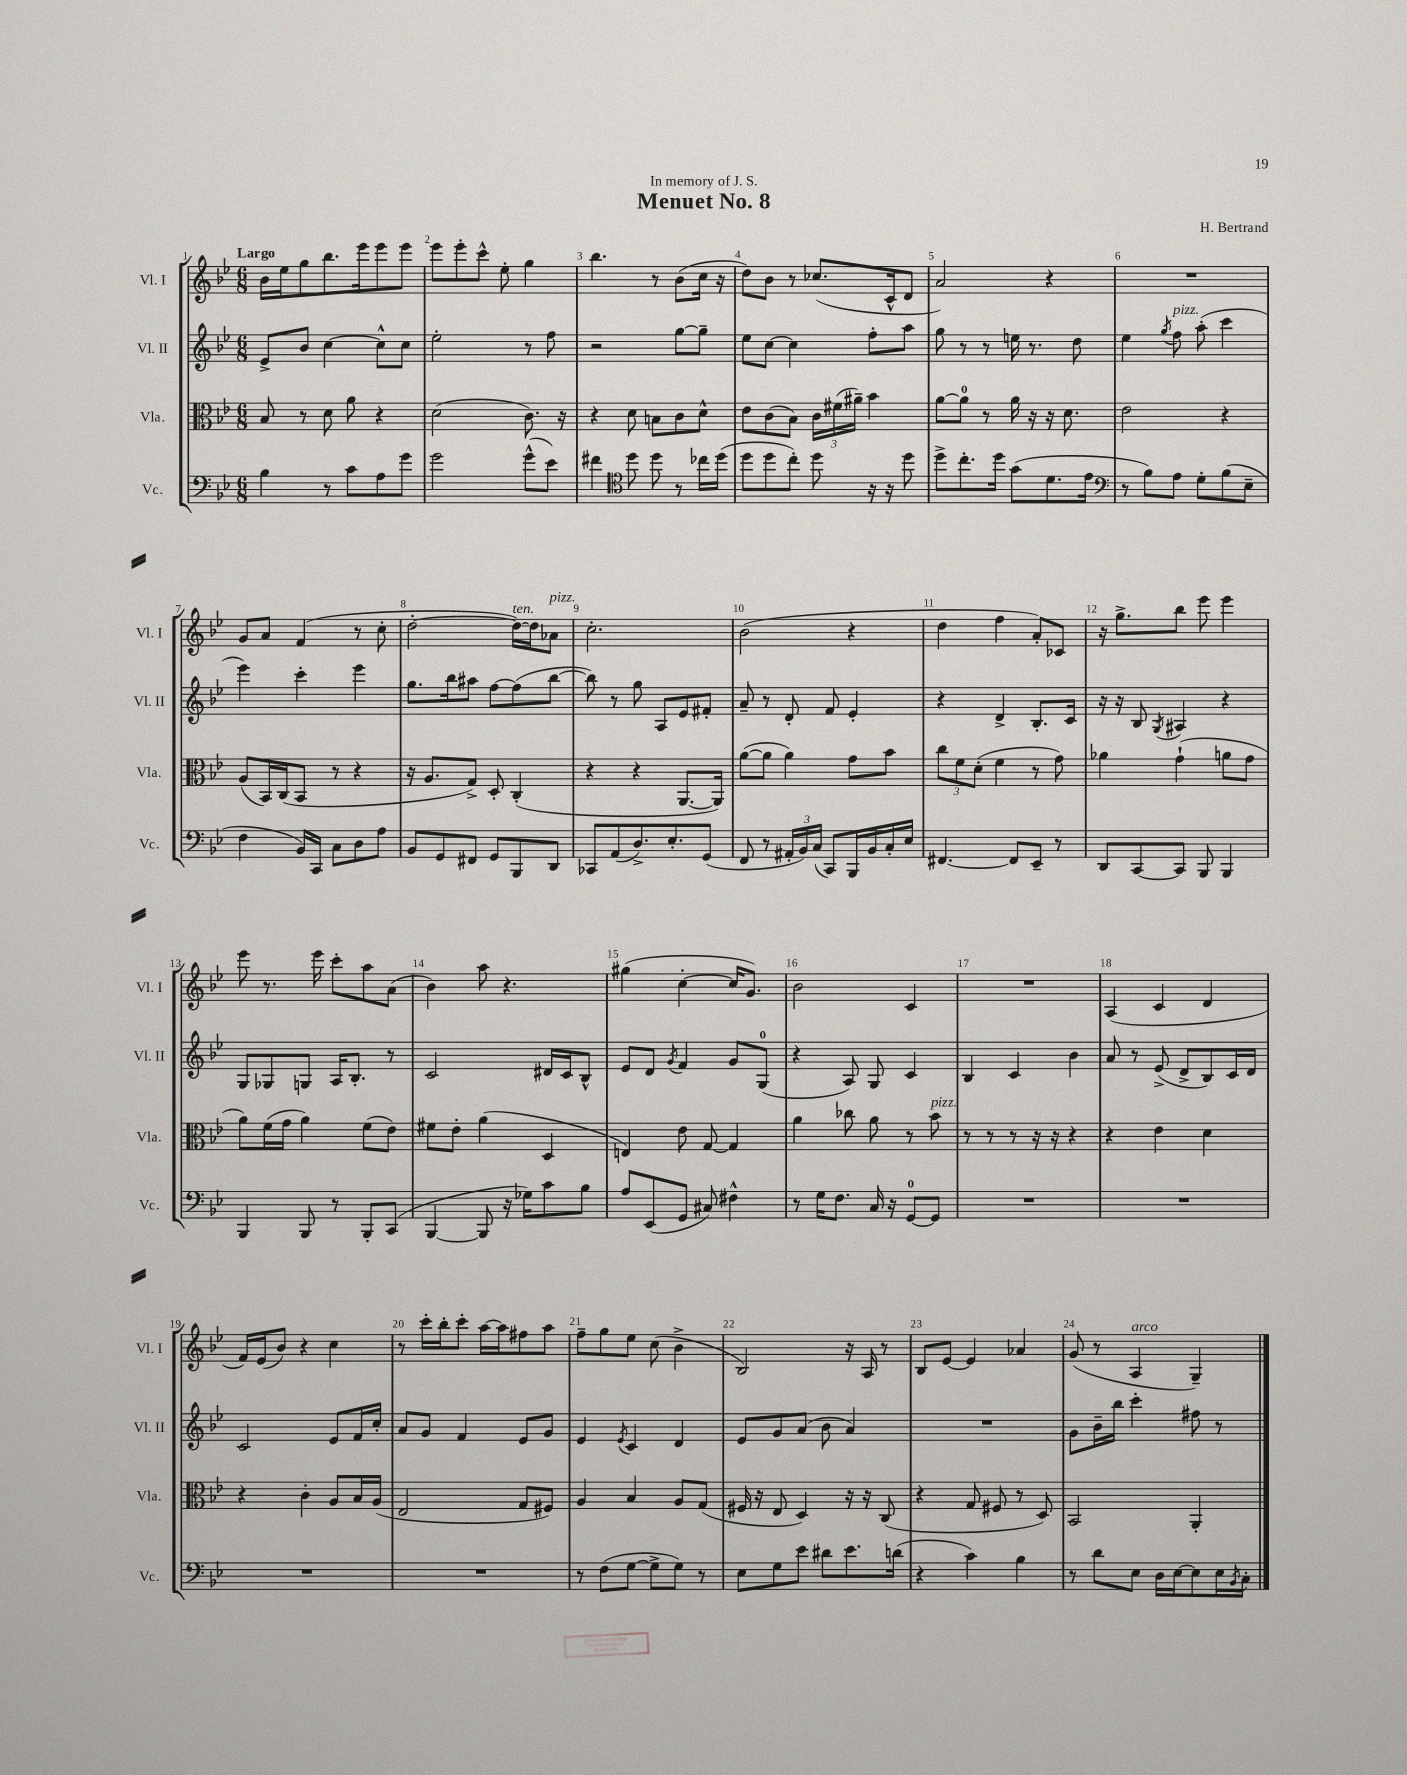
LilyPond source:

\header { title = "Menuet No. 8" composer = "H. Bertrand" dedication = "In memory of J. S." }
<<
\new StaffGroup <<
\new Staff = "s0" \with { instrumentName = "Vl. I" shortInstrumentName = "Vl. I" } {
    \clef treble \key bes \major \numericTimeSignature \time 6/8 \tempo "Largo"
    bes'16 ees''16 g''8 bes''8. ees'''16 ees'''8 ees'''8 |
    ees'''8 ees'''8-. c'''8-^ ees''8-. g''4 |
    bes''4. r8 bes'8( c''16 r16 |
    d''8) bes'8 r8 ces''8.( c'16-^ d'8 |
    a'2) r4 |
    R2. |
    g'8 a'8 f'4( r8 c''8-. |
    d''2~-. d''16~^\markup { \italic "ten." }) d''16 aes'8^\markup { \italic "pizz." } |
    c''2.-. |
    bes'2( r4 |
    d''4 f''4 a'8-.) ces'8 |
    r16 g''8.-> bes''8 ees'''8 ees'''4 |
    ees'''8 r8. ees'''16 c'''8-. a''8 a'8( |
    bes'4) a''8 r4. |
    gis''4( c''4~-. c''16 g'8.) |
    bes'2 c'4 |
    R2. |
    a4( c'4 d'4 |
    f'16) ees'16( bes'8) r4 c''4 |
    r8 c'''16-. bes''16-. c'''8-. a''16~ a''16 fis''8 a''8 |
    f''8-- g''8 ees''8 c''8( bes'4-> |
    bes2) r16 a16 r8 |
    bes8 ees'8~ ees'4 aes'4 |
    g'8( r8 a4^\markup { \italic "arco" } g4--) \bar "|." |
}
\new Staff = "s1" \with { instrumentName = "Vl. II" shortInstrumentName = "Vl. II" } {
    \clef treble \key bes \major \numericTimeSignature \time 6/8
    ees'8-> bes'8 c''4~ c''8-^ c''8 |
    ees''2-. r8 f''8 |
    r2 g''8~ g''8-- |
    ees''8 c''8~ c''4 f''8-. a''8 |
    g''8 r8 r8 e''16 r8. d''8 |
    ees''4 \acciaccatura { g''8 } f''8^\markup { \italic "pizz." } a''8-.( c'''4 |
    ees'''4) c'''4-. ees'''4 |
    g''8. bes''16 ais''8 f''8~ f''8( bes''8~ |
    bes''8) r8 g''8 a8 ees'8 fis'8-. |
    a'8-- r8 d'8-. f'8 ees'4-. |
    r4 d'4-> bes8.-. c'16 |
    r16 r16 bes8 \acciaccatura { g8 } ais4 r4 |
    g8 ges8 g8 a16 bes8.-. r8 |
    c'2 dis'16 c'16 bes8-^ |
    ees'8 d'8 \acciaccatura { g'8 } f'4 g'8 g8-0( |
    r4 a8) g8 c'4 |
    bes4 c'4 bes'4 |
    a'8 r8 ees'8->( d'8-> bes8) c'16 d'16 |
    c'2 ees'8 f'16 c''16-. |
    a'8 g'8 f'4 ees'8 g'8 |
    ees'4 \acciaccatura { ees'8 } c'4 d'4 |
    ees'8 g'8 a'8( bes'8 a'4) |
    R2. |
    g'8 bes'16-- bes''16 c'''4-. fis''8 r8 \bar "|." |
}
\new Staff = "s2" \with { instrumentName = "Vla." shortInstrumentName = "Vla." } {
    \clef alto \key bes \major \numericTimeSignature \time 6/8
    bes8 r8 d'8 a'8 r4 |
    d'2( c'8.) r16 |
    r4 d'8 b8 c'8 d'8-^ |
    ees'8 c'8( bes8) \tuplet 3/2 { c'16 fis'16( ais'16--) } bes'4 |
    a'8~ a'8-0 r8 a'16 r16 r16 d'8. |
    ees'2 r4 |
    a8( bes,16) c16( bes,8 r8 r4 |
    r16 a8. g8->) d8-. c4-.( |
    r4 r4 a,8.~ a,16) |
    a'8~( a'8 a'4) g'8 bes'8 |
    \tuplet 3/2 { c''8 f'8 d'8-.( } f'4 r8 g'8) |
    aes'4 g'4-!( a'8 g'8 |
    a'8) f'16( g'16 a'4) f'8( ees'8) |
    fis'8 ees'8-. a'4( d4 |
    e4) ees'8 g8~ g4 |
    a'4 ces''8 a'8 r8 bes'8^\markup { \italic "pizz." } |
    r8 r8 r8 r16 r16 r4 |
    r4 ees'4 d'4 |
    r4 c'4-. a8 bes16 a16( |
    ees2 g8 fis8) |
    a4 bes4 a8 g8( |
    fis16 r16 ees8 d4) r16 r16 c8( |
    r4 g8 fis8 r8 d8) |
    bes,2 a,4-. \bar "|." |
}
\new Staff = "s3" \with { instrumentName = "Vc." shortInstrumentName = "Vc." } {
    \clef bass \key bes \major \numericTimeSignature \time 6/8
    bes4 r8 c'8 a8 g'8 |
    g'2 g'8-^( ees'8) |
    fis'4 \clef tenor d''8 d''8 r8 ces''16 d''16( |
    d''8 d''8 c''8-.) d''8 r16 r16 d''8 |
    d''8-> c''8.-. d''16 g'8( d'8. ees'16 |
    \clef bass r8 bes8) a8 g8-. bes8( ees8-- |
    f4 bes,16) c,16 c8 d8 a8 |
    bes,8 g,8 fis,8 g,8 bes,,8 d,8 |
    ces,8 a,8( d8.->) ees8.-. g,8( |
    f,8 r8 \tuplet 3/2 { ais,16-. bes,16) c16( } c,8) bes,,16 bes,16 c16-. ees16 |
    fis,4.~ fis,8 ees,8-- r8 |
    d,8 c,8~ c,8 bes,,8 bes,,4 |
    bes,,4 bes,,8 r8 bes,,8-. c,8( |
    bes,,4~ bes,,8 r16 ges16) c'8 bes8 |
    a8 ees,8( g,8 cis8) fis4-^ |
    r8 g16 f8. c16 r16 g,8-0~ g,8 |
    R2. |
    R2. |
    R2. |
    R2. |
    r8 f8( g8~ g8-> g8) r8 |
    ees8 g8 ees'8 dis'8 ees'8. d'16( |
    r4 c'4) bes4 |
    r8 d'8 ees8 d16 ees16~ ees8 ees16 \acciaccatura { bes,8 } c16-. \bar "|." |
}
>>
>>
\layout { \context { \Score \override BarNumber.break-visibility = ##(#f #t #t) barNumberVisibility = #all-bar-numbers-visible } }
